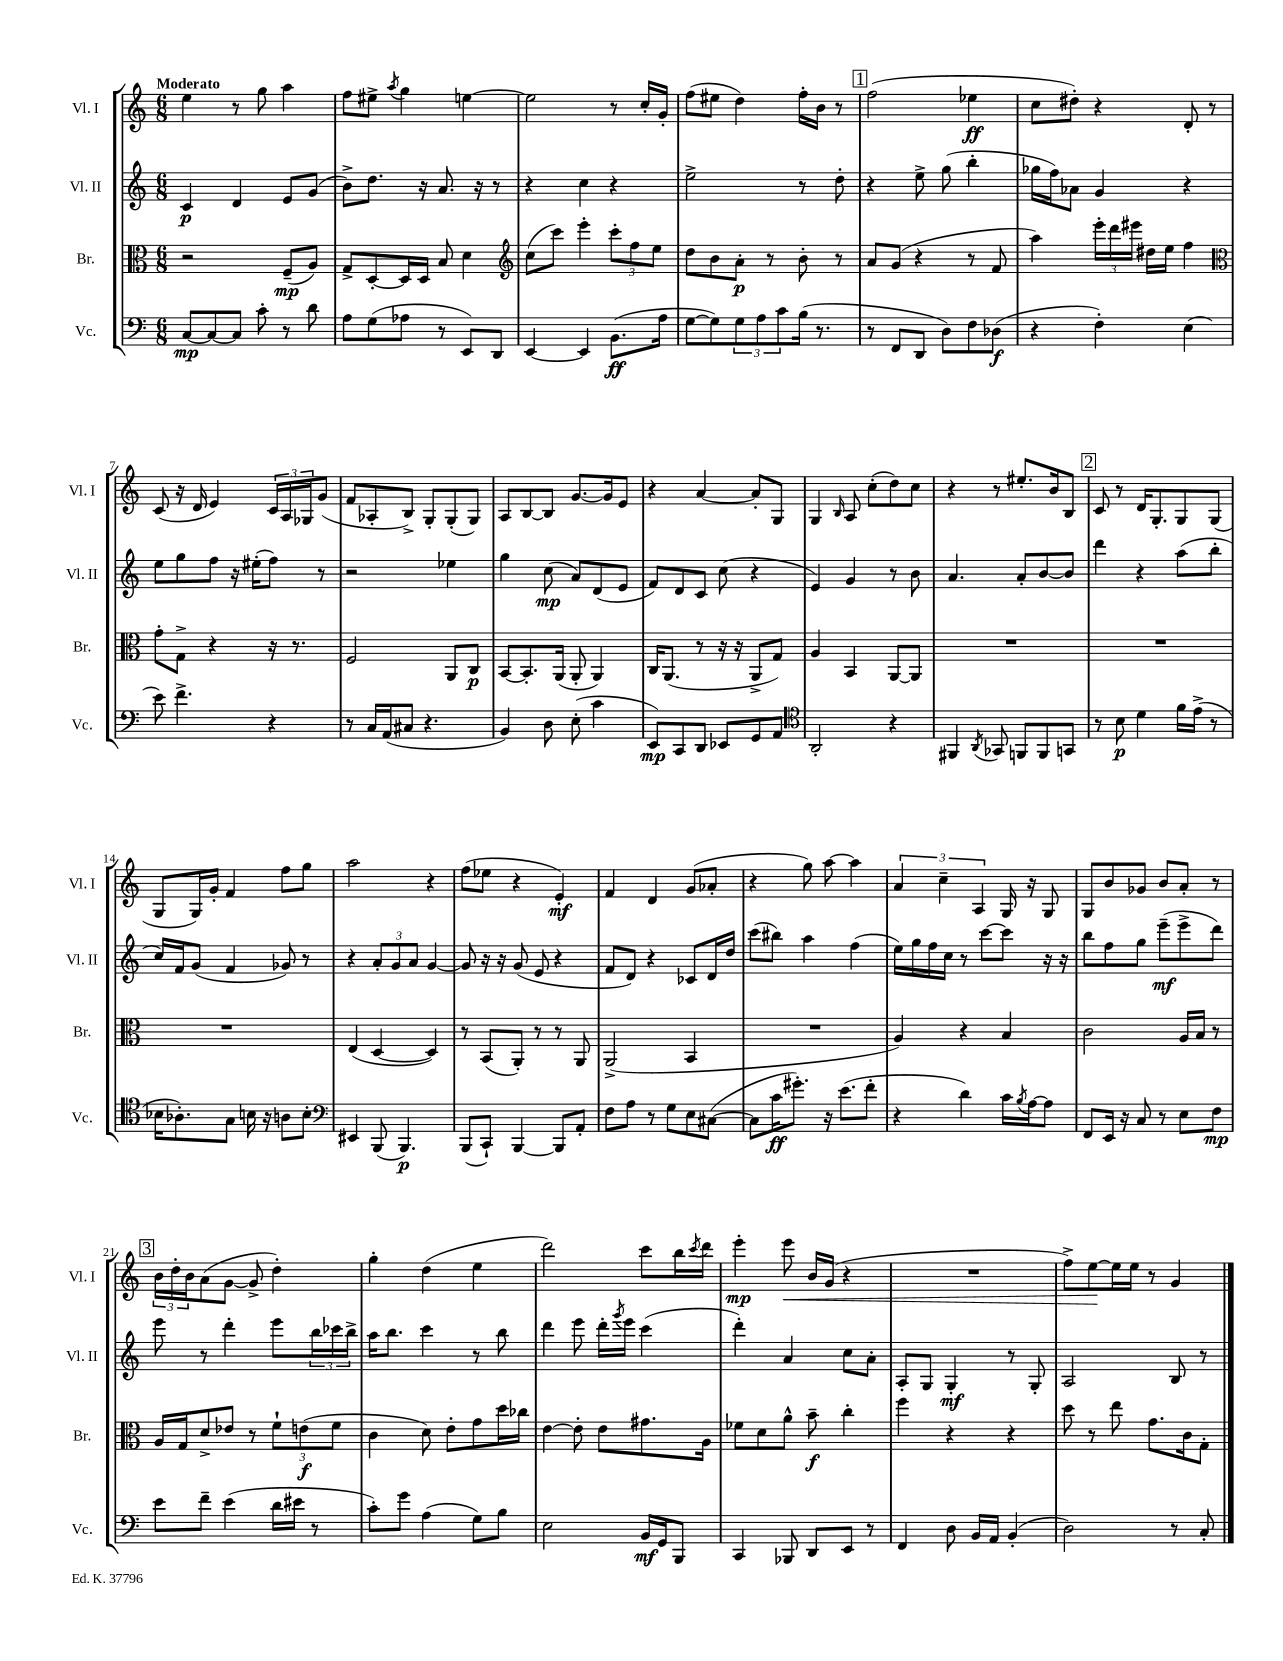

**kern	**dynam	**kern	**dynam	**kern	**dynam	**kern	**dynam
*part4	*part4	*part3	*part3	*part2	*part2	*part1	*part1
*staff4	*staff4	*staff3	*staff3	*staff2	*staff2	*staff1	*staff1
*I"Vc.	*	*I"Br.	*	*I"Vl. II	*	*I"Vl. I	*
*I'Vc.	*	*I'Br.	*	*I'Vl. II	*	*I'Vl. I	*
*clefF4	*	*clefC3	*	*clefG2	*	*clefG2	*
*k[]	*	*k[]	*	*k[]	*	*k[]	*
*M6/8	*	*M6/8	*	*M6/8	*	*M6/8	*
=1	=1	=1	=1	=1	=1	=1	=1
!	!	!	!	!	!	!LO:TX:a:B:t=Moderato	!
[8C/L	mp	2r	.	4c/	p	4ee\	.
8C/_	.	.	.	.	.	.	.
8C/J]	.	.	.	4d/	.	8r	.
8c'\	.	.	.	.	.	8gg\	.
8r	.	(8F~/L	mp	8e/L	.	4aa\	.
8d\	.	8A/J)	.	(8g/J	.	.	.
=2	=2	=2	=2	=2	=2	=2	=2
8A\L	.	8G^/L	.	8b^\L)	.	8ff\L	.
(8G\	.	[8D'/	.	8.dd\J	.	8ee#X^\J	.
.	.	.	.	.	.	8qaa/	.
8A-X\J	.	16D/L]	.	.	.	4gg\	.
.	.	16D/JJ	.	16r	.	.	.
8r	.	8B/	.	8.a/	.	.	.
8EE/L)	.	4d\	.	.	.	[4een\	.
.	.	.	.	16r	.	.	.
8DD/J	.	.	.	8r	.	.	.
=3	=3	=3	=3	=3	=3	=3	=3
*	*	*clefG2	*	*	*	*	*
[4EE/	.	(8cc\L	.	4r	.	2ee\]	.
.	.	8ccc\J)	.	.	.	.	.
4EE/]	.	4eee'\	.	4cc\	.	.	.
(8.BB\L	ff	12ccc'\L	.	4r	.	8r	.
.	.	12ff\	.	.	.	.	.
.	.	.	.	.	.	16cc'/LL	.
.	.	12ee\J	.	.	.	.	.
16A\Jk	.	.	.	.	.	16g'/JJ	.
=4	=4	=4	=4	=4	=4	=4	=4
[8G\L	.	8dd\L	.	2ee^\	.	(8ff\L	.
8G\])	.	8b\	.	.	.	8ee#X\J	.
12G\	.	8a'\J	p	.	.	4dd\)	.
12A\	.	.	.	.	.	.	.
.	.	8r	.	.	.	.	.
12c\	.	.	.	.	.	.	.
(16B\Jk	.	8b'\	.	8r	.	16ff'\LL	.
8.r	.	.	.	.	.	16b\JJ	.
.	.	8r	.	8dd'\	.	8r	.
!!LO:REH:place=s1:t=1
=5	=5	=5	=5	=5	=5	=5	=5
8r	.	8a/L	.	4r	.	(2ff\	.
8FF/L	.	(8g/J	.	.	.	.	.
8DD/J	.	4r	.	8ee^\	.	.	.
8D\L)	.	.	.	(8gg\	.	.	.
8F\	.	8r	.	4bb'\	.	4ee-X\	ff
(8D-X\J	f	8f/	.	.	.	.	.
=6	=6	=6	=6	=6	=6	=6	=6
4r	.	4aa\)	.	16gg-X\LL	.	8cc\L	.
.	.	.	.	16ff\J)	.	.	.
.	.	.	.	8a-X\J	.	8dd#X'\J)	.
4F'\)	.	24eee'\LL	.	4g/	.	4r	.
.	.	24ddd\	.	.	.	.	.
.	.	24eee#X\JJ	.	.	.	.	.
.	.	16dd#X\LL	.	.	.	.	.
.	.	16ee\JJ	.	.	.	.	.
(4E\	.	4ff\	.	4r	.	8d'/	.
.	.	.	.	.	.	8r	.
!!LO:LB:g=z
=7	=7	=7	=7	=7	=7	=7	=7
*	*	*clefC3	*	*	*	*	*
8e\)	.	8g'\L	.	8ee\L	.	(8c/	.
4.f^\	.	8G^\J	.	8gg\	.	16r	.
.	.	.	.	.	.	16d/	.
.	.	4r	.	8ff\J	.	4e/)	.
.	.	.	.	16r	.	.	.
.	.	.	.	(16ee#X'\KL	.	.	.
4r	.	16r	.	8ff\J)	.	24c/LL	.
.	.	.	.	.	.	24A/	.
.	.	8.r	.	.	.	.	.
.	.	.	.	.	.	24G-X/J	.
.	.	.	.	8r	.	(8g/J	.
=8	=8	=8	=8	=8	=8	=8	=8
8r	.	2F/	.	2r	.	8f/L	.
16C/LL	.	.	.	.	.	8A-X'/	.
(16AA/J	.	.	.	.	.	.	.
8C#X/J	.	.	.	.	.	8B^/J)	.
4.r	.	.	.	.	.	8G'/L	.
.	.	8AA/L	.	4ee-X\	.	(8G'/	.
.	.	8C/J	p	.	.	8G/J)	.
=9	=9	=9	=9	=9	=9	=9	=9
4BB/)	.	[8BB/L	.	4gg\	.	8A/L	.
.	.	8.BB'/]	.	.	.	[8B/	.
8D\	.	.	.	(8cc\	mp	8B/J]	.
.	.	(16AA/Jk	.	.	.	.	.
(8E'\	.	8AA'/	.	8a/L)	.	[8.g/L	.
4c\	.	4AA/)	.	(8d/	.	.	.
.	.	.	.	.	.	16g/k]	.
.	.	.	.	8e/J	.	8e/J	.
=10	=10	=10	=10	=10	=10	=10	=10
8EE/L)	mp	16C/KL	.	8f/L)	.	4r	.
.	.	(8.AA/J	.	.	.	.	.
8CC/	.	.	.	8d/	.	.	.
8DD/J	.	8r	.	8c/J	.	[4a/	.
8EE-X/L	.	16r	.	(8cc\	.	.	.
.	.	16r	.	.	.	.	.
8GG/	.	8AA^/L	.	4r	.	8a'/L]	.
8AA/J	.	8G/J)	.	.	.	8G/J	.
=11	=11	=11	=11	=11	=11	=11	=11
*clefC4	*	*	*	*	*	*	*
2AA'/	.	4A/	.	4e/)	.	4G/	.
.	.	.	.	.	.	16qqB/	.
.	.	4BB/	.	4g/	.	8A/	.
.	.	.	.	.	.	(8cc'\L	.
4r	.	[8AA/L	.	8r	.	8dd\)	.
.	.	8AA/J]	.	8b\	.	8cc\J	.
=12	=12	=12	=12	=12	=12	=12	=12
4FF#X/	.	2.r	.	4.a/	.	4r	.
8qAA/	.	.	.	.	.	.	.
8GG-X/	.	.	.	.	.	8r	.
8FFn/L	.	.	.	8a'/L	.	8.ee#X'/L	.
8FF/	.	.	.	[8b/	.	.	.
.	.	.	.	.	.	16b/k	.
8GGn/J	.	.	.	8b/J]	.	8B/J	.
!!LO:REH:place=s1:t=2
=13	=13	=13	=13	=13	=13	=13	=13
8r	.	2.r	.	4ddd\	.	8c/	.
8B\	p	.	.	.	.	8r	.
4d\	.	.	.	4r	.	16d/KL	.
.	.	.	.	.	.	8.G'/	.
16f\LL	.	.	.	(8aa\L	.	8G/	.
(16e^\JJ	.	.	.	.	.	.	.
8r	.	.	.	8bb'\J	.	(8G/J	.
!!LO:LB:g=z
=14	=14	=14	=14	=14	=14	=14	=14
16B-X\KL	.	2.r	.	16cc/LL)	.	8G/L	.
8.A-X'\)	.	.	.	16f/J	.	.	.
.	.	.	.	(8g/J	.	16G/L)	.
.	.	.	.	.	.	16g'/JJ	.
8G\J	.	.	.	4f/	.	4f/	.
16Bn\	.	.	.	.	.	.	.
16r	.	.	.	.	.	.	.
8An\L	.	.	.	8g-X/)	.	8ff\L	.
8B'\J	.	.	.	8r	.	8gg\J	.
=15	=15	=15	=15	=15	=15	=15	=15
*clefF4	*	*	*	*	*	*	*
4EE#X/	.	(4E/	.	4r	.	2aa\	.
(8BBB/	.	[4D/	.	12a'/L	.	.	.
.	.	.	.	12g/	.	.	.
4.BBB/)	p	.	.	.	.	.	.
.	.	.	.	12a/J	.	.	.
.	.	4D/])	.	[4g/	.	4r	.
=16	=16	=16	=16	=16	=16	=16	=16
(8BBB/L	.	8r	.	8g/]	.	(8ff\L	.
8CC`/J)	.	(8BB/L	.	16r	.	8ee-X\J	.
.	.	.	.	16r	.	.	.
[4BBB/	.	8AA'/J)	.	(8g/	.	4r	.
.	.	8r	.	8e/	.	.	.
8BBB/L]	.	8r	.	4r	.	4e'/)	mf
8AA'/J	.	8AA/	.	.	.	.	.
=17	=17	=17	=17	=17	=17	=17	=17
8F\L	.	(2AA^/	.	8f/L	.	4f/	.
8A\J	.	.	.	8d/J)	.	.	.
8r	.	.	.	4r	.	4d/	.
8G\L	.	.	.	.	.	.	.
8E\	.	4BB/	.	8c-X/L	.	(8g/L	.
([8C#X\J	.	.	.	16d/L	.	8a-X'/J	.
.	.	.	.	16dd/JJ	.	.	.
=18	=18	=18	=18	=18	=18	=18	=18
8C#\L]	.	2.r	.	(8ccc\L	.	4r	.
16c\K	ff	.	.	8bb#X\J)	.	.	.
8.g#X'\J)	.	.	.	.	.	.	.
.	.	.	.	4aa\	.	8gg\)	.
16r	.	.	.	.	.	[8aa\	.
(8.e\L	.	.	.	.	.	.	.
.	.	.	.	(4ff\	.	4aa\]	.
8f'\J	.	.	.	.	.	.	.
=19	=19	=19	=19	=19	=19	=19	=19
4r	.	4A/)	.	16ee\LL)	.	6a/	.
.	.	.	.	16gg\	.	.	.
.	.	.	.	16ff\	.	.	.
.	.	.	.	.	.	6cc~\	.
.	.	.	.	16cc\JJ	.	.	.
4d\)	.	4r	.	8r	.	.	.
.	.	.	.	.	.	6A/	.
.	.	.	.	[8ccc\L	.	.	.
16c\LL	.	4B/	.	8ccc\J]	.	16G/	.
8qB/	.	.	.	.	.	.	.
[16A\J	.	.	.	.	.	16r	.
8A\J]	.	.	.	16r	.	8G/	.
.	.	.	.	16r	.	.	.
=20	=20	=20	=20	=20	=20	=20	=20
8FF/L	.	2c\	.	8bb\L	.	8G/L	.
16EE/Jk	.	.	.	8ff\	.	8b/	.
16r	.	.	.	.	.	.	.
8C/	.	.	.	8gg\J	.	8g-X/J	.
8r	.	.	.	(8eee~\L	mf	8b/L	.
8E\L	.	16A/LL	.	8eee^\	.	8a'/J	.
.	.	16B/JJ	.	.	.	.	.
8F\J	mp	8r	.	8ddd\J)	.	8r	.
!!LO:LB:g=z
!!LO:REH:place=s1:t=3
=21	=21	=21	=21	=21	=21	=21	=21
8e\L	.	16A/LL	.	8eee\	.	24b\LL	.
.	.	.	.	.	.	24dd'\	.
.	.	16G/J	.	.	.	.	.
.	.	.	.	.	.	24b\J	.
8f~\J	.	8d^/	.	8r	.	(8a\	.
(4e\	.	8e-X/J	.	4ddd'\	.	[8g\J	.
.	.	8r	.	.	.	8g^/]	.
16d\LL	.	12f`\L	.	8eee\L	.	4dd'\)	.
16e#X\JJ	.	.	.	.	.	.	.
.	.	(12en\	f	.	.	.	.
8r	.	.	.	24bb\L	.	.	.
.	.	12f\J	.	24ccc-X\	.	.	.
.	.	.	.	24bb^\JJ	.	.	.
=22	=22	=22	=22	=22	=22	=22	=22
8c'\L)	.	4c\	.	16aa\KL	.	4gg'\	.
.	.	.	.	8.bb\J	.	.	.
8g\J	.	.	.	.	.	.	.
(4A\	.	8d\)	.	4ccc\	.	(4dd\	.
.	.	8e'\L	.	.	.	.	.
8G\L)	.	8g\	.	8r	.	4ee\	.
8B\J	.	16dd\L	.	8bb\	.	.	.
.	.	16cc-X\JJ	.	.	.	.	.
=23	=23	=23	=23	=23	=23	=23	=23
2E\	.	[4e\	.	4ddd\	.	2ddd\)	.
.	.	8e'\]	.	8eee\	.	.	.
.	.	8e\L	.	16ddd'\LL	.	.	.
.	.	.	.	8qggg/	.	.	.
.	.	.	.	16eee\JJ	.	.	.
16BB/LL	mf	8.g#X\	.	(4ccc\	.	8ccc\L	.
16GG/J	.	.	.	.	.	.	.
8BBB/J	.	.	.	.	.	16bb\L	.
.	.	.	.	.	.	8qccc/	.
.	.	16A\Jk	.	.	.	16ddd\JJ	.
=24	=24	=24	=24	=24	=24	=24	=24
4CC/	.	8f-X\L	.	4ddd'\)	.	4eee'\	mp
.	.	8d\	.	.	.	.	.
!	!	!	!	!	!	!	!LO:HP:b
8BBB-X/	.	8a^^\J	.	4a/	.	8eee\	<
8DD/L	.	8b~\	f	.	.	16b/LL	.
.	.	.	.	.	.	(16g/JJ	.
8EE/J	.	4cc'\	.	8cc\L	.	4r	.
8r	.	.	.	8a'\J	.	.	.
=25	=25	=25	=25	=25	=25	=25	=25
4FF/	.	4ff\	.	8A'/L	.	2.r	.
.	.	.	.	8G/J	.	.	.
8D\	.	4r	.	4G'/	mf	.	.
16BB/LL	.	.	.	.	.	.	.
16AA/JJ	.	.	.	.	.	.	.
(4BB'/	.	4r	.	8r	.	.	.
.	.	.	.	8G'/	.	.	.
=26	=26	=26	=26	=26	=26	=26	=26
2D\)	.	8dd\	.	2A/	.	8ff^\L)	.
.	.	8r	.	.	.	[8ee\	.
.	.	8ee\	.	.	.	16ee\L]	[
.	.	.	.	.	.	16ee\JJ	.
.	.	8.g\L	.	.	.	8r	.
8r	.	.	.	8B/	.	4g/	.
.	.	16c\k	.	.	.	.	.
8C'/	.	8G'\J	.	8r	.	.	.
==	==	==	==	==	==	==	==
*-	*-	*-	*-	*-	*-	*-	*-
